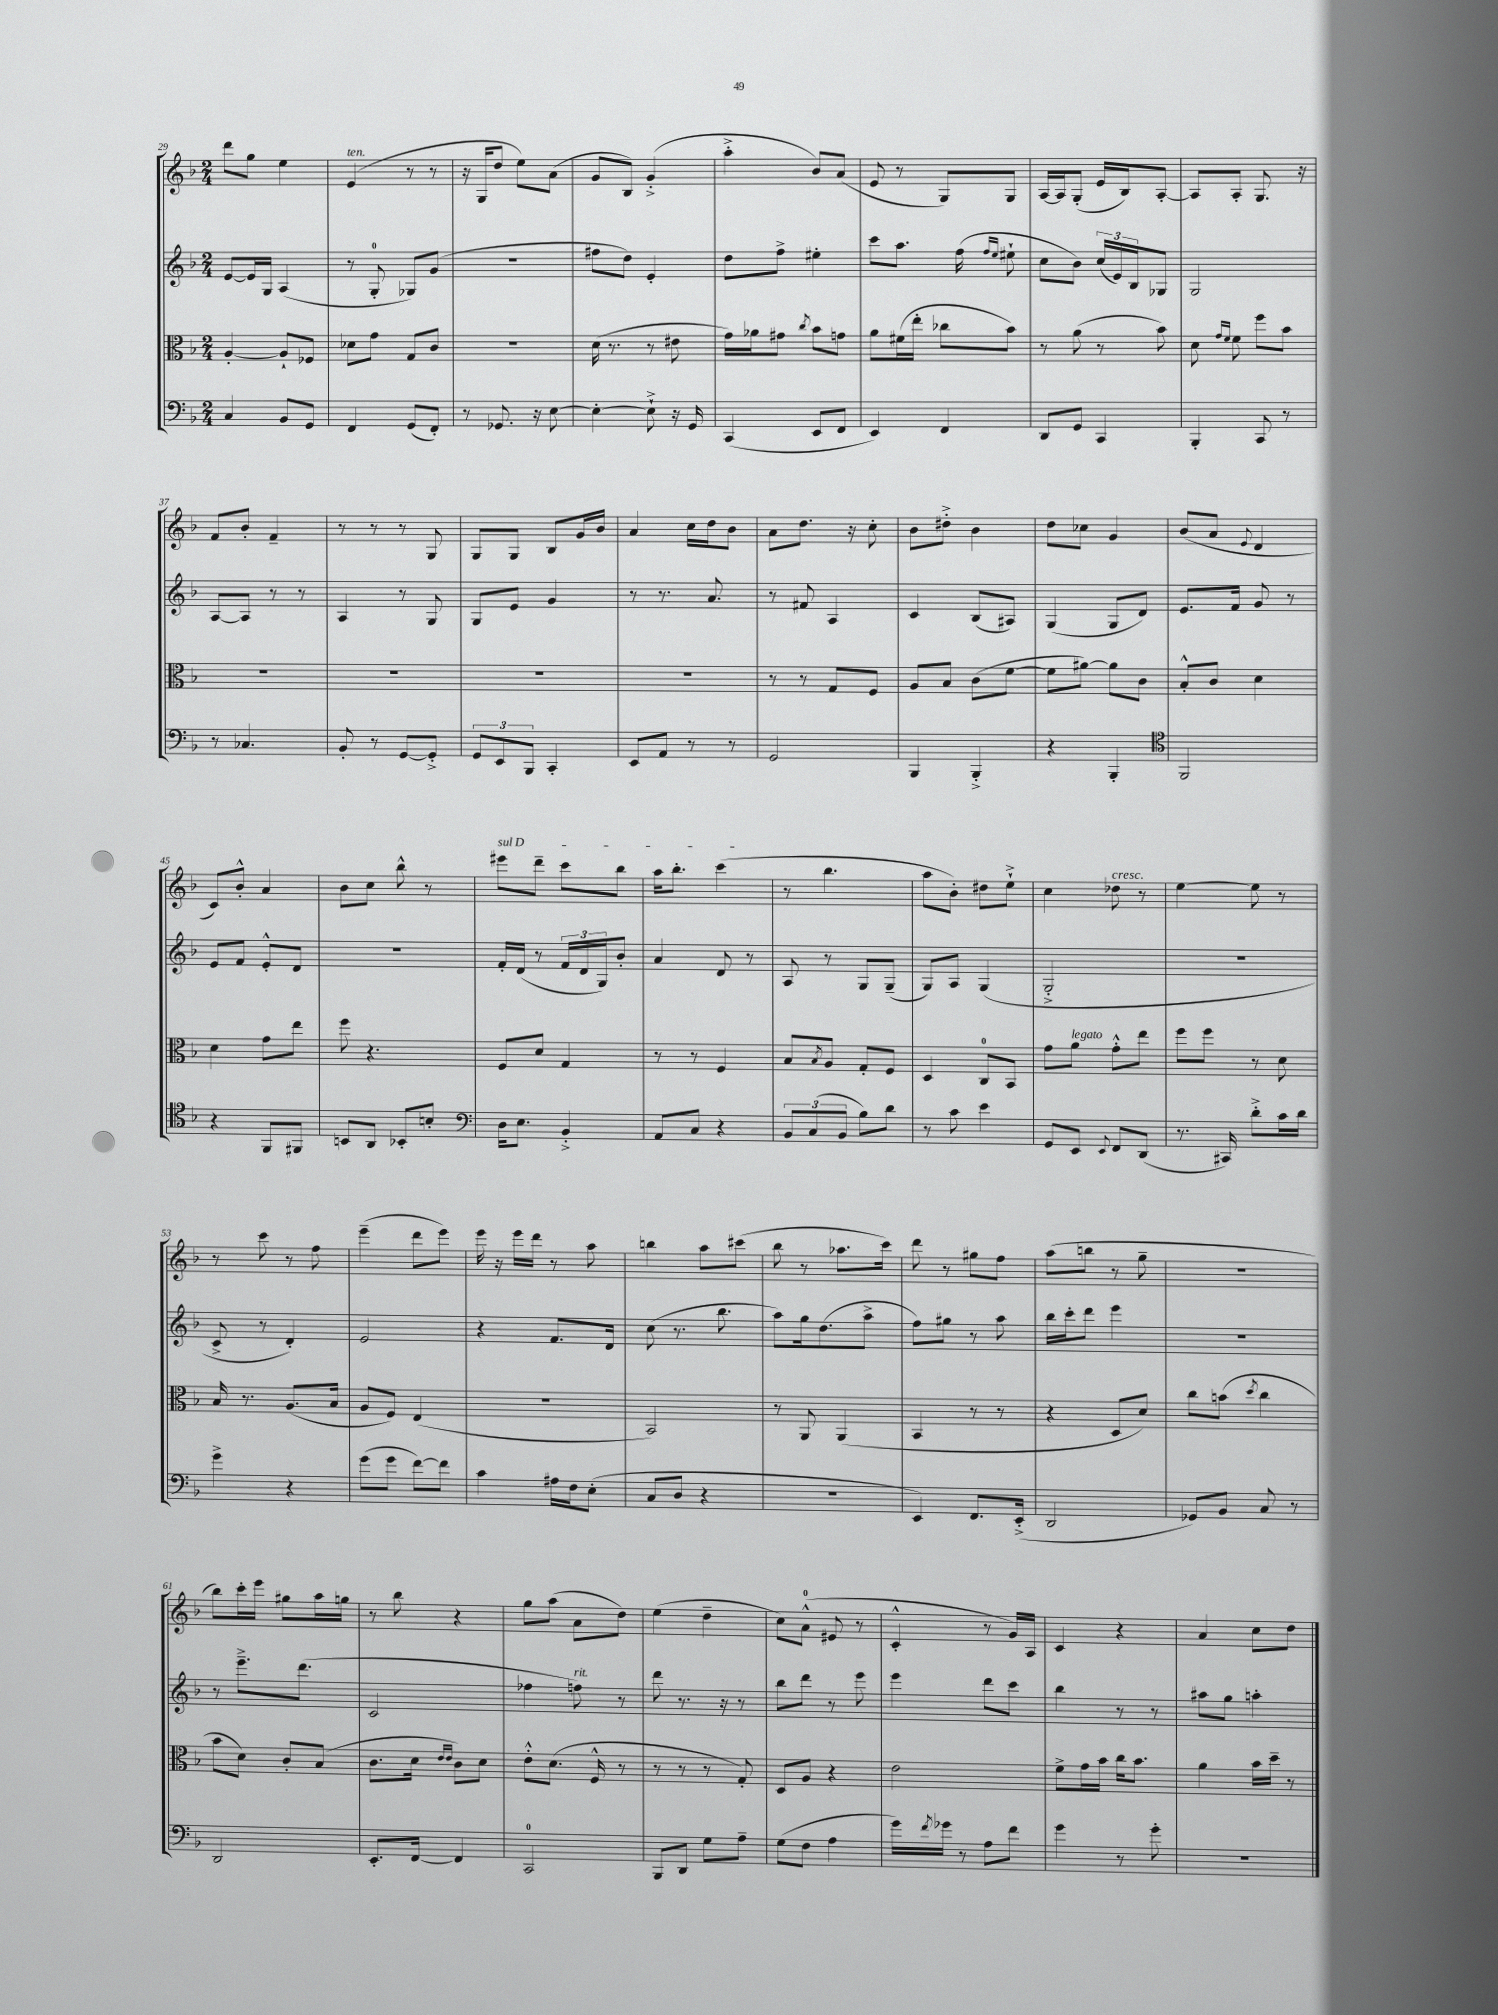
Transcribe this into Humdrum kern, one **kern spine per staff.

**kern	**kern	**kern	**kern
*part4	*part3	*part2	*part1
*staff4	*staff3	*staff2	*staff1
*clefF4	*clefC3	*clefG2	*clefG2
*k[b-]	*k[b-]	*k[b-]	*k[b-]
*M2/4	*M2/4	*M2/4	*M2/4
=29	=29	=29	=29
4C/	[4A'/	[8e/L	8ddd\L
.	.	16e/L]	8gg\J
.	.	16G/JJ	.
8BB-/L	8A`/L]	(4A/	4ee\
8GG/J	8F-X/J	.	.
=30	=30	=30	=30
!	!	!	!LO:TX:a:i:t=ten.
4FF/	8d-X\L	8r	(4e/
.	8g\J	8G'/	.
(8GG/L	8G/L	8G-X/L)	8r
8FF'/J)	8c/J	(8g/J	8r
=31	=31	=31	=31
8r	2r	2r	16r
.	.	.	16G/KL
8.GG-X/	.	.	8dd/J
.	.	.	8ee\L)
16r	.	.	.
[8E\	.	.	(8a\J
=32	=32	=32	=32
4E'\_	(16d\	8ff#X\L	8g/L
.	8.r	.	.
.	.	8dd\J)	8B-/J)
8E`^\]	8r	4e'/	(4g'^/
16r	8e#X\	.	.
16GG/	.	.	.
=33	=33	=33	=33
(4CC/	16g\LL)	8dd\L	4aa'^\
.	16a-X\J	.	.
.	8g#X\J	8ff^\J	.
.	8qcc/	.	.
8EE/L	8b-\L	4ee#X'\	8b-/L)
8FF/J	8gn\J	.	(8a/J
=34	=34	=34	=34
4EE/)	8a\L	8ccc\L	8e/
.	(16f#X\L	8.aa\J	8r
.	16ee'\JJ	.	.
4FF/	8cc-X\L	.	8G/L)
.	.	(16ff\	.
.	.	16qqff/LL	.
.	.	16qqee/JJ	.
.	8b-\J)	8ee#X`\	8G/J
=35	=35	=35	=35
8DD/L	8r	8cc\L	[16A/LL
.	.	.	16A/J]
8GG/J	(8a\	8b-\J)	(8G'/J
4CC/	8r	(24cc/LL	16e/LL
.	.	24e/)	.
.	.	.	16B-/J)
.	.	24B-/J	.
.	8b-\)	8G-X/J	[8A'/J
=36	=36	=36	=36
4BBB-'/	8d\	2G/	8A/L]
.	16qqg/LL	.	.
.	16qqf/JJ	.	.
.	8f\	.	8A'/J
8CC/	8ff\L	.	8.G/
8r	8b-\J	.	.
.	.	.	16r
!!LO:LB:g=z
=37	=37	=37	=37
8r	2r	[8A/L	8f/L
4.C-X/	.	8A/J]	8b-'/J
.	.	8r	4f~/
.	.	8r	.
=38	=38	=38	=38
8BB-'/	2r	4A/	8r
8r	.	.	8r
[8GG/L	.	8r	8r
8GG'^/J]	.	8G/	8G/
=39	=39	=39	=39
12GG/L	2r	8G/L	8G/L
12EE/	.	.	.
.	.	8e/J	8G/J
12BBB-/J	.	.	.
4CC'/	.	4g/	8B-/L
.	.	.	16g/L
.	.	.	16b-/JJ
=40	=40	=40	=40
8EE/L	2r	8r	4a/
8AA/J	.	8.r	.
8r	.	.	16cc\LL
.	.	8.a/	16dd\J
8r	.	.	8b-\J
=41	=41	=41	=41
2GG/	8r	8r	8a\L
.	8r	8f#X/	8.dd\J
.	8G/L	4A/	.
.	.	.	16r
.	8F/J	.	8cc'\
=42	=42	=42	=42
4BBB-/	8A/L	4c/	8b-\L
.	8B-/J	.	8dd#X'^\J
4BBB-'^/	(8c\L	(8B-/L	4b-\
.	[8f\J	8A#X/J)	.
=43	=43	=43	=43
4r	8f\L]	(4G/	8dd\L
.	[8a#X\J)	.	8cc-X\J
4BBB-'/	8a#\L]	8G/L	4g/
.	8c\J	8d/J)	.
=44	=44	=44	=44
*clefC4	*	*	*
2FF/	8B-'^^/L	8.e/L	(8b-/L
.	8c/J	.	8a/J
.	.	16f/Jk	.
.	.	.	8qqe/
.	4d\	8g/	4d/
.	.	8r	.
!!LO:LB:g=z
=45	=45	=45	=45
4r	4d\	8e/L	8c/L)
.	.	8f/J	8b-'^^/J
8FF/L	8g\L	8e'^^/L	4a/
8FF#X/J	8ee\J	8d/J	.
=46	=46	=46	=46
8BBn/L	8ff\	2r	8b-\L
8AA/J	4.r	.	8cc\J
8BB-X'/L	.	.	8bb-^^\
8Bn'/J	.	.	8r
=47	=47	=47	=47
*clefF4	*	*	*
!	!	!	!LO:TX:a:i:t=sul D
16D\KL	8F/L	16f'/LL	8eee#X\L
8.E\J	.	(16d/JJ	.
.	8d/J	8r	8ddd~\J
4BB-'^/	4G/	24f/LL	8ccc\L
.	.	24d/	.
.	.	24G/J)	.
.	.	8b-'/J	8bb-\J
=48	=48	=48	=48
8AA/L	8r	4a/	16aa\KL
.	.	.	8.bb-'\J
8C/J	8r	.	.
4r	4F/	8d/	(4ccc\
.	.	8r	.
=49	=49	=49	=49
12BB-/L	8B-/L	8A/	8r
(12C/	.	.	.
.	8qB-/	.	.
.	8A/J	8r	4.bb-\
12BB-/J	.	.	.
8B-\L)	8G'/L	8G/L	.
8d\J	8F/J	(8G~/J	.
=50	=50	=50	=50
8r	4D/	8G/L)	8aa\L
8c\	.	8A/J	8b-'\J)
4e\	8C/L	(4G/	8dd#X\L
.	8BB-/J	.	8ee`^\J
=51	=51	=51	=51
8GG/L	8g\L	2G'^/	4cc\
!	!LO:TX:a:i:t=legato	!	!
8EE/J	8a\J	.	.
8qqEE/	.	.	.
!	!	!	!LO:TX:a:i:t=cresc.
8FF/L	8g'^^\L	.	8dd-X\
(8DD/J	8ee\J	.	8r
=52	=52	=52	=52
8.r	8ff\L	2r	[4ee\
.	8ff\J	.	.
16CC#X/)	.	.	.
8d'^\L	8r	.	8ee\]
16c\L	8d\	.	8r
16d\JJ	.	.	.
!!LO:LB:g=z
=53	=53	=53	=53
4g^\	16B-/	8c^/	8r
.	8.r	.	.
.	.	8r	8ccc\
4r	(8.A/L	4d'/)	8r
.	.	.	8ff\
.	16B-/Jk	.	.
=54	=54	=54	=54
(8g\L	8A/L	2e/	(4eee~\
8g\J	8F/J)	.	.
[8f\L)	(4E/	.	8ddd\L
8f\J]	.	.	8eee\J)
=55	=55	=55	=55
4c\	2r	4r	16eee\
.	.	.	16r
.	.	.	16eee\LL
.	.	.	16ddd\JJ
16A#X\LL	.	8.f/L	8r
16F\J	.	.	.
(8E'\J	.	.	8aa\
.	.	16d/Jk	.
=56	=56	=56	=56
8C/L	2BB-/)	(8cc\	4bbn\
8D/J	.	8.r	.
4r	.	.	8aa\L
.	.	8.bb-\	.
.	.	.	(8ccc#X\J
=57	=57	=57	=57
2r	8r	8aa\L)	8bb-\
.	8AA/	16gg\k	8r
.	.	(8.dd\	.
.	(4AA/	.	8.aa-X\L
.	.	8aa^\J	.
.	.	.	16ccc\Jk)
=58	=58	=58	=58
4EE/)	4BB-/	8ff\L)	8ddd\
.	.	8gg#X\J	8r
8.FF/L	8r	8r	8gg#X\L
.	8r	8aa\	8ff\J
(16EE'^/Jk	.	.	.
=59	=59	=59	=59
2DD/	4r	16bb-\LL	(8aa\L
.	.	16ccc'\J	.
.	.	8ddd\J	8bbn\J
.	8D/L	4eee\	8r
.	8d/J)	.	8gg~\
=60	=60	=60	=60
8GG-X/L)	8cc\L	2r	2r
8BB-/J	(8bn\J	.	.
.	8qdd/	.	.
8C/	4cc\	.	.
8r	.	.	.
!!LO:LB:g=z
=61	=61	=61	=61
2DD/	8b-\L	8r	8bb-\L)
.	8d\J)	8.eee~^\L	16ccc'\L
.	.	.	16eee\JJ
.	8c'/L	.	8gg#X\L
.	.	(8.ddd\J	.
.	(8B-/J	.	16aa\L
.	.	.	16ggn\JJ
=62	=62	=62	=62
8.EE'/L	8.c\L	2c/	8r
.	.	.	8bb-\
[16FF/Jk	16d\Jk	.	.
.	16qqe/LL	.	.
.	16qqe/JJ	.	.
4FF/]	8c\L)	.	4r
.	8d\J	.	.
=63	=63	=63	=63
2CC/	8e'^^\L	4ff-X\	8gg\L
.	(8.d\J	.	(8aa\J
!	!	!LO:TX:a:i:t=rit.	!
.	.	8ffn\)	8a\L
.	16F^^/	.	.
.	8r	8r	8dd\J)
=64	=64	=64	=64
8BBB-/L	8r	8ddd\	(4ee\
8DD/J	8r	8.r	.
8G\L	8r	.	4dd~\
.	.	16r	.
8A~\J	8G'/)	8r	.
=65	=65	=65	=65
(8G\L	8D/L	8bb-\L	8cc\L)
8F\J	8A/J	8ddd\J	(8a^^\J
4A\	4r	8r	8e#X/
.	.	8eee\	8r
=66	=66	=66	=66
16g\LL)	2e\	4eee\	4c'^^/
8qf/	.	.	.
16g-X\JJ	.	.	.
8r	.	.	.
8A\L	.	8ddd\L	8r
8f\J	.	8ccc\J	16g/LL)
.	.	.	16A/JJ
=67	=67	=67	=67
4g\	8f^\L	4bb-\	4c/
.	16g\L	.	.
.	16b-\JJ	.	.
8r	16cc\KL	8r	4r
.	8.b-\J	.	.
8g'\	.	8r	.
=68	=68	=68	=68
2r	4a\	8aa#X\L	4a/
.	.	8gg\J	.
.	16b-\LL	4aan'\	8cc\L
.	16dd~\JJ	.	.
.	8r	.	8dd\J
==	==	==	==
*-	*-	*-	*-
